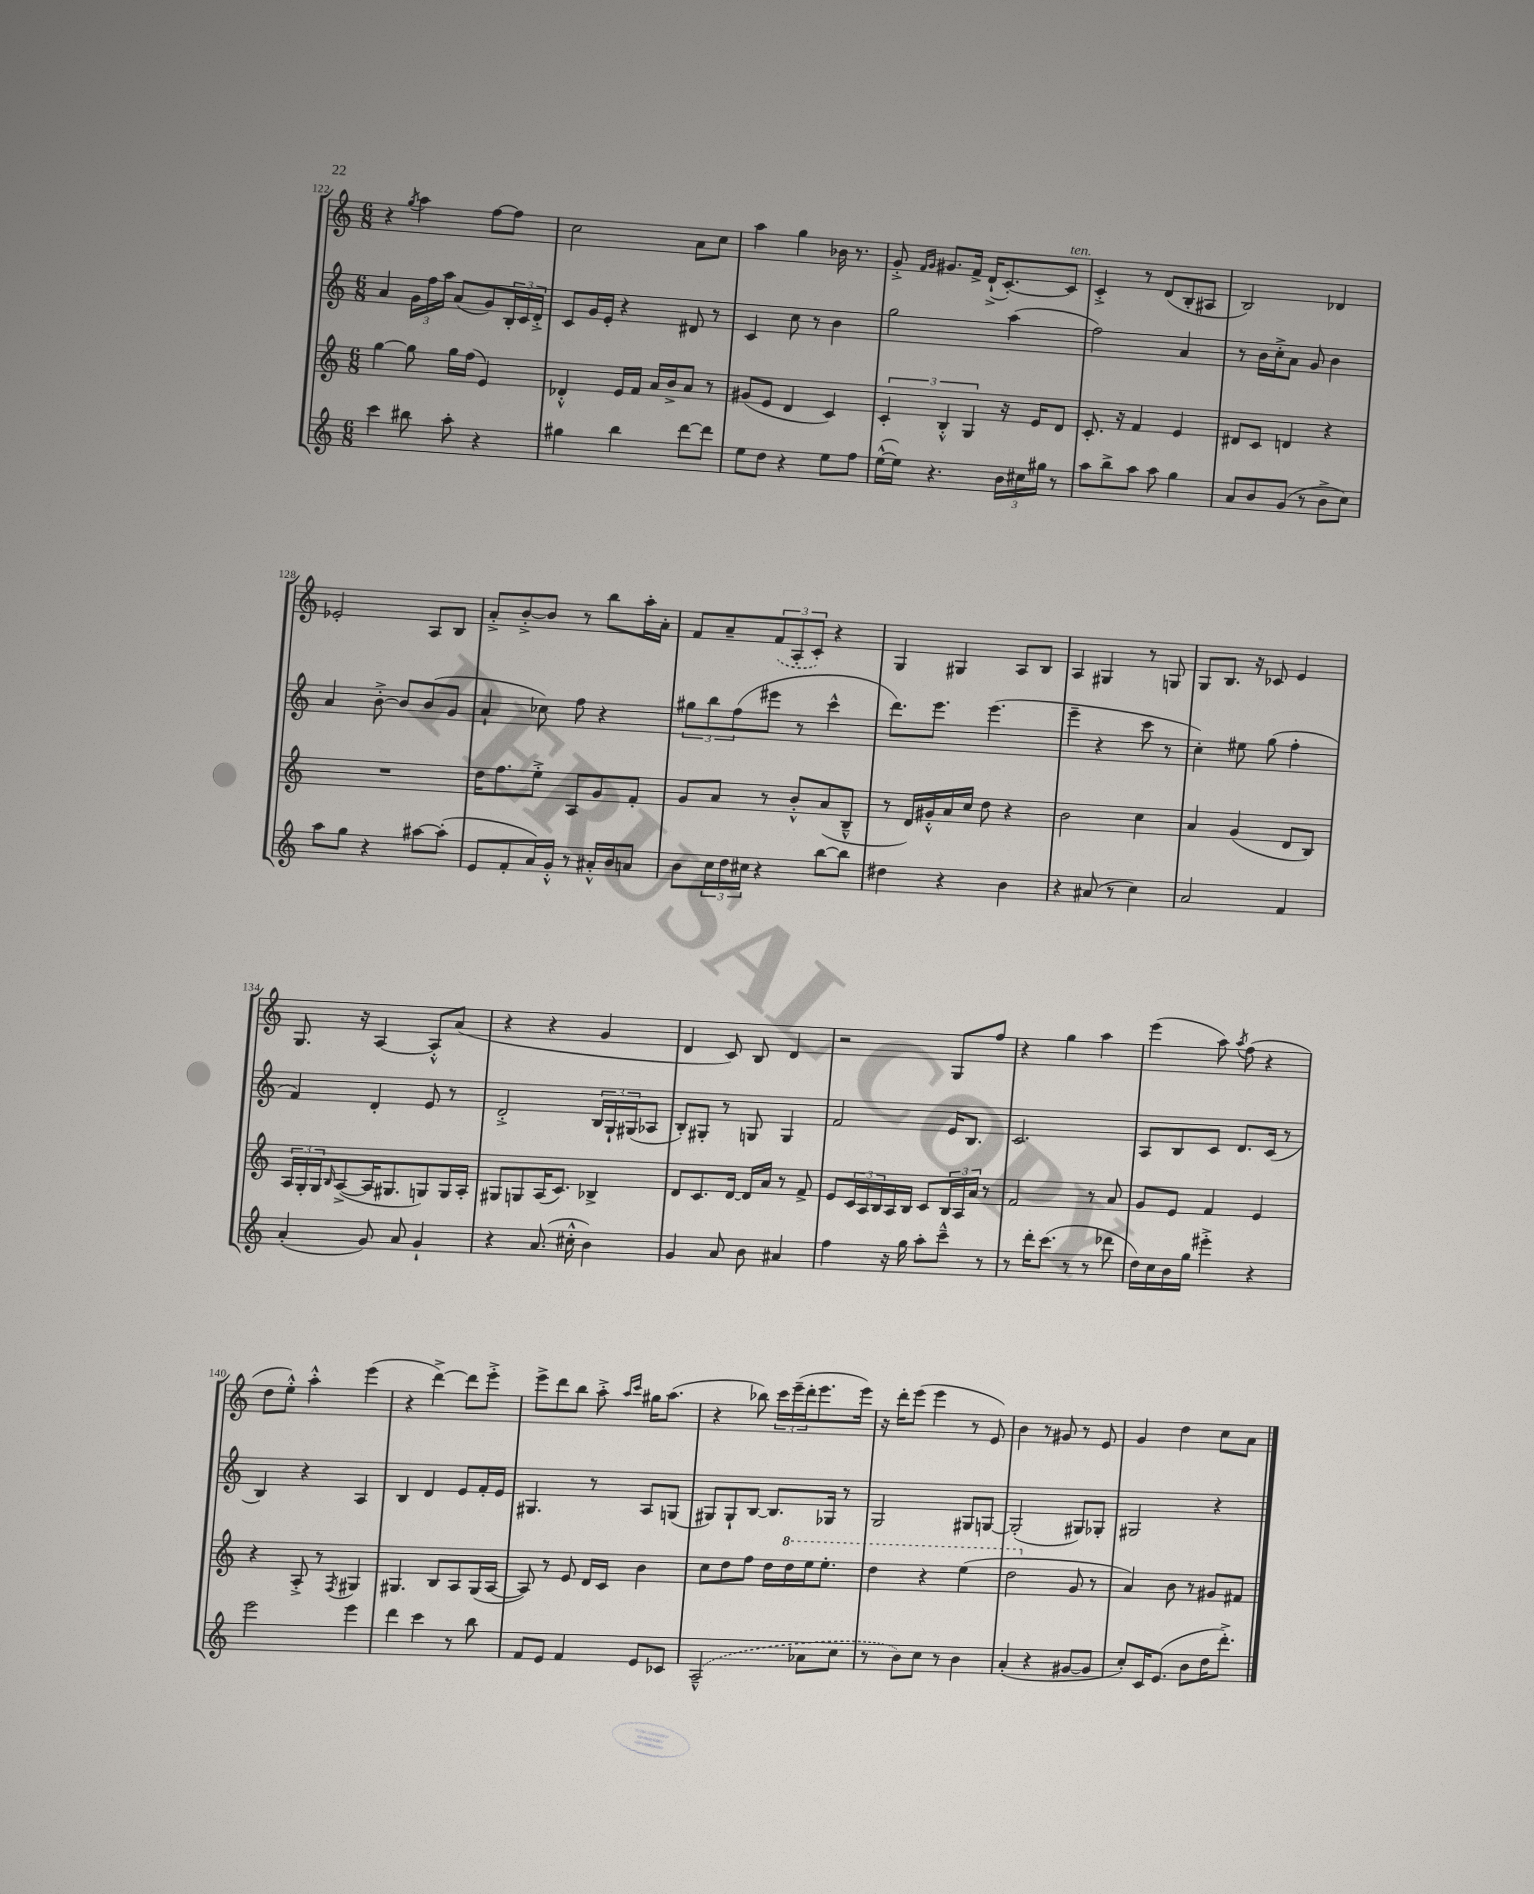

**kern	**kern	**kern	**kern
*staff4	*staff3	*staff2	*staff1
*clefG2	*clefG2	*clefG2	*clefG2
*k[]	*k[]	*k[]	*k[]
*M6/8	*M6/8	*M6/8	*M6/8
4ccc	[4gg	4a	4r
.	.	.	8qgg
8bb#	8gg]	24g	4aa
.	.	24ff	.
.	.	24aa	.
8aa'	16gg	(8a	.
.	(16ff	.	.
4r	4e)	8g)	[8ff
.	.	24B'	8ff]
.	.	24c	.
.	.	24d'^	.
=	=	=	=
4gg#	4d-'^^	8c	2cc
.	.	16g	.
.	.	16e'	.
4bb	16e	4r	.
.	16f	.	.
.	16a	.	.
.	16b^	.	.
[8ddd	8a	8d#	8a
8ddd]	8r	8r	8cc
=	=	=	=
8ee	(8g#	4c	4aa
8dd	8e	.	.
4r	4d	8cc	4gg
.	.	8r	.
8ee	4c)	4b	16b-
.	.	.	8.r
8ff	.	.	.
=	=	=	=
([16ee^^	6c'	2gg	8g'^
16ee])	.	.	.
.	.	.	16qqf
.	.	.	16qqg
4.r	.	.	8.g#
.	6B'^^	.	.
.	.	.	16f^
.	6G	.	.
.	.	.	(16d`^
.	.	.	[8.c')
24b	16r	(4aa	.
24cc#	.	.	.
.	16e	.	.
24gg#	.	.	.
8r	8d	.	8c]
=	=	=	=
8aa	8.c'	2ff)	4c'^
8bb^	.	.	.
.	16r	.	.
8aa	4f	.	8r
8aa	.	.	(8d
4gg	4e	4a	8B'
.	.	.	8A#
=	=	=	=
8a	8d#	8r	2B)
8b	8c	16b	.
.	.	16cc'^	.
(8g	4d	8a	.
8r	.	8g	.
8b^	4r	4b	4d-
8cc)	.	.	.
=	=	=	=
8aa	2.r	4a	2e-'
8gg	.	.	.
4r	.	[8b'^	.
.	.	8b]	.
[8aa#	.	(8b	8A
(8aa#']	.	8g	8B
=	=	=	=
8e	16dd	4a`	8a'^
.	8.ff	.	.
8f'	.	.	[8b'^
16a)	8ee'^	8cc-)	8b]
16g'^^	.	.	.
8r	8A	8ff	8r
16a#'^^	8g	4r	8bb
16b	.	.	.
8a	8f'	.	16aa'
.	.	.	16a'
=	=	=	=
8b	8g	12gg#	8f
.	.	12bb	.
24cc	8a	.	8a~
24dd	.	(12ff	.
24cc#	.	.	.
4r	8r	8eee#	(12f
.	.	.	12A'
.	8b'^^	8r	.
.	.	.	12c')
[8bb	(8a	4ccc^^	4r
8bb]	8B~^^	.	.
=	=	=	=
4dd#	8r	8.ddd)	4G
.	16d)	.	.
.	16g#'^^	8.eee	.
4r	16a	.	4G#
.	16cc	.	.
.	8dd	(4.eee	.
4b	4r	.	8A
.	.	.	8B
=	=	=	=
4r	2b	4eee~	4A
(8a#	.	4r	4G#
8r	.	.	.
4cc)	4cc	8ccc	8r
.	.	8r	8G
=	=	=	=
2a	4a	4cc')	8G
.	.	.	8.B
.	(4g	8ee#	.
.	.	.	16r
.	.	(8gg	8c-
4f	8d	4ff'	4e
.	8B)	.	.
=	=	=	=
(4a'	24A	4f)	8.G
.	24G'	.	.
.	24G	.	.
.	16qqB	.	.
.	([8A^	.	.
.	.	.	16r
8g)	16A]	4d'	[4A
.	8.G#	.	.
8a	.	.	.
4g`	8G)	8e	8A'^^]
.	16G	8r	(8a
.	16A'	.	.
=	=	=	=
4r	8G#	2d'^	4r
.	8G	.	.
(8.a	(16A	.	4r
.	8.c)	.	.
16cc#'^^	.	.	.
4b)	4B-^	24B	4g
.	.	24G`	.
.	.	(24G#	.
.	.	8A-	.
=	=	=	=
4g	8d	8B')	4d
.	8.c	8G#'	.
8a	.	8r	8c)
.	[16d	.	.
8b	16d]	8G	8B
.	16a	.	.
4a#	8r	4G	4d
.	8f^	.	.
=	=	=	=
4ff	8e	2f	2r
.	24c	.	.
.	24A	.	.
.	24B	.	.
16r	16A	.	.
16gg	16B	.	.
8aa'	8c	.	.
8ccc~^^	24B	16e	8G
.	24A	.	.
.	.	8.B	.
.	24a	.	.
8r	8r	.	8ff
=	=	=	=
8r	2f	2.c	4r
16ddd'	.	.	.
(8.ccc	.	.	.
.	.	.	4gg
8r	.	.	.
8r	8r	.	4aa
8ddd-	8a	.	.
=	=	=	=
16dd)	8g	8A	(4eee
16cc	.	.	.
16b	8e	8B	.
16gg	.	.	.
4eee#'^	4f	8c	8aa)
.	.	.	8qaa
.	.	8.d	(8ff
4r	4e	.	4r
.	.	(16c	.
.	.	8r	.
=	=	=	=
2eee	4r	4B)	8dd
.	.	.	8ee'^^)
.	8A'^	4r	4aa'^^
.	8r	.	.
.	8qF	.	.
4eee	4G#	4A	(4eee
=	=	=	=
4ddd	4.G#	4B	4r
4ccc	.	4d	[4ddd^)
.	8B	.	.
8r	8A	8e	8ddd]
8bb	(16G#	16f'	8eee'^
.	[16A	16e	.
=	=	=	=
8f	8A])	4.G#	8eee^
8e	8r	.	8ddd
4f	8e	.	8bb
.	16d	8r	8aa'^
.	16c	.	.
.	.	.	16qqaa
.	.	.	16qqccc
8e	4b	8A	16gg#
.	.	.	(8.aa
8c-	.	(8G	.
=	=	=	=
(2A~^^	8cc	8G#)	4r
.	8dd	8G#`	.
.	8ff	[8B	8bb-)
.	16dd	8.B]	24ccc
.	.	.	(24eee~
.	16ddd	.	.
.	.	.	24ddd'
8a-	16eee	.	8.eee
.	8.eee'	16G-	.
8cc	.	8r	.
.	.	.	16eee)
=	=	=	=
8r	4ddd	2G	16r
.	.	.	16ddd'
8b)	.	.	(8eee
8cc	4r	.	4eee
8r	.	.	.
4b	(4eee	8G#	8r
.	.	[8G	8e)
=	=	=	=
(4a'	2ddd	(2G']	4b
4r	.	.	8r
.	.	.	8g#
[8g#	8g	8G#)	8r
8g#]	8r	8G-'	8e
=	=	=	=
8cc')	4a)	2G#	4g
16c	.	.	.
(8.e	.	.	.
.	8b	.	4dd
8b	8r	.	.
16dd	8g#	4r	8cc
8.ddd'^)	.	.	.
.	8f#	.	8a
==	==	==	==
*-	*-	*-	*-
